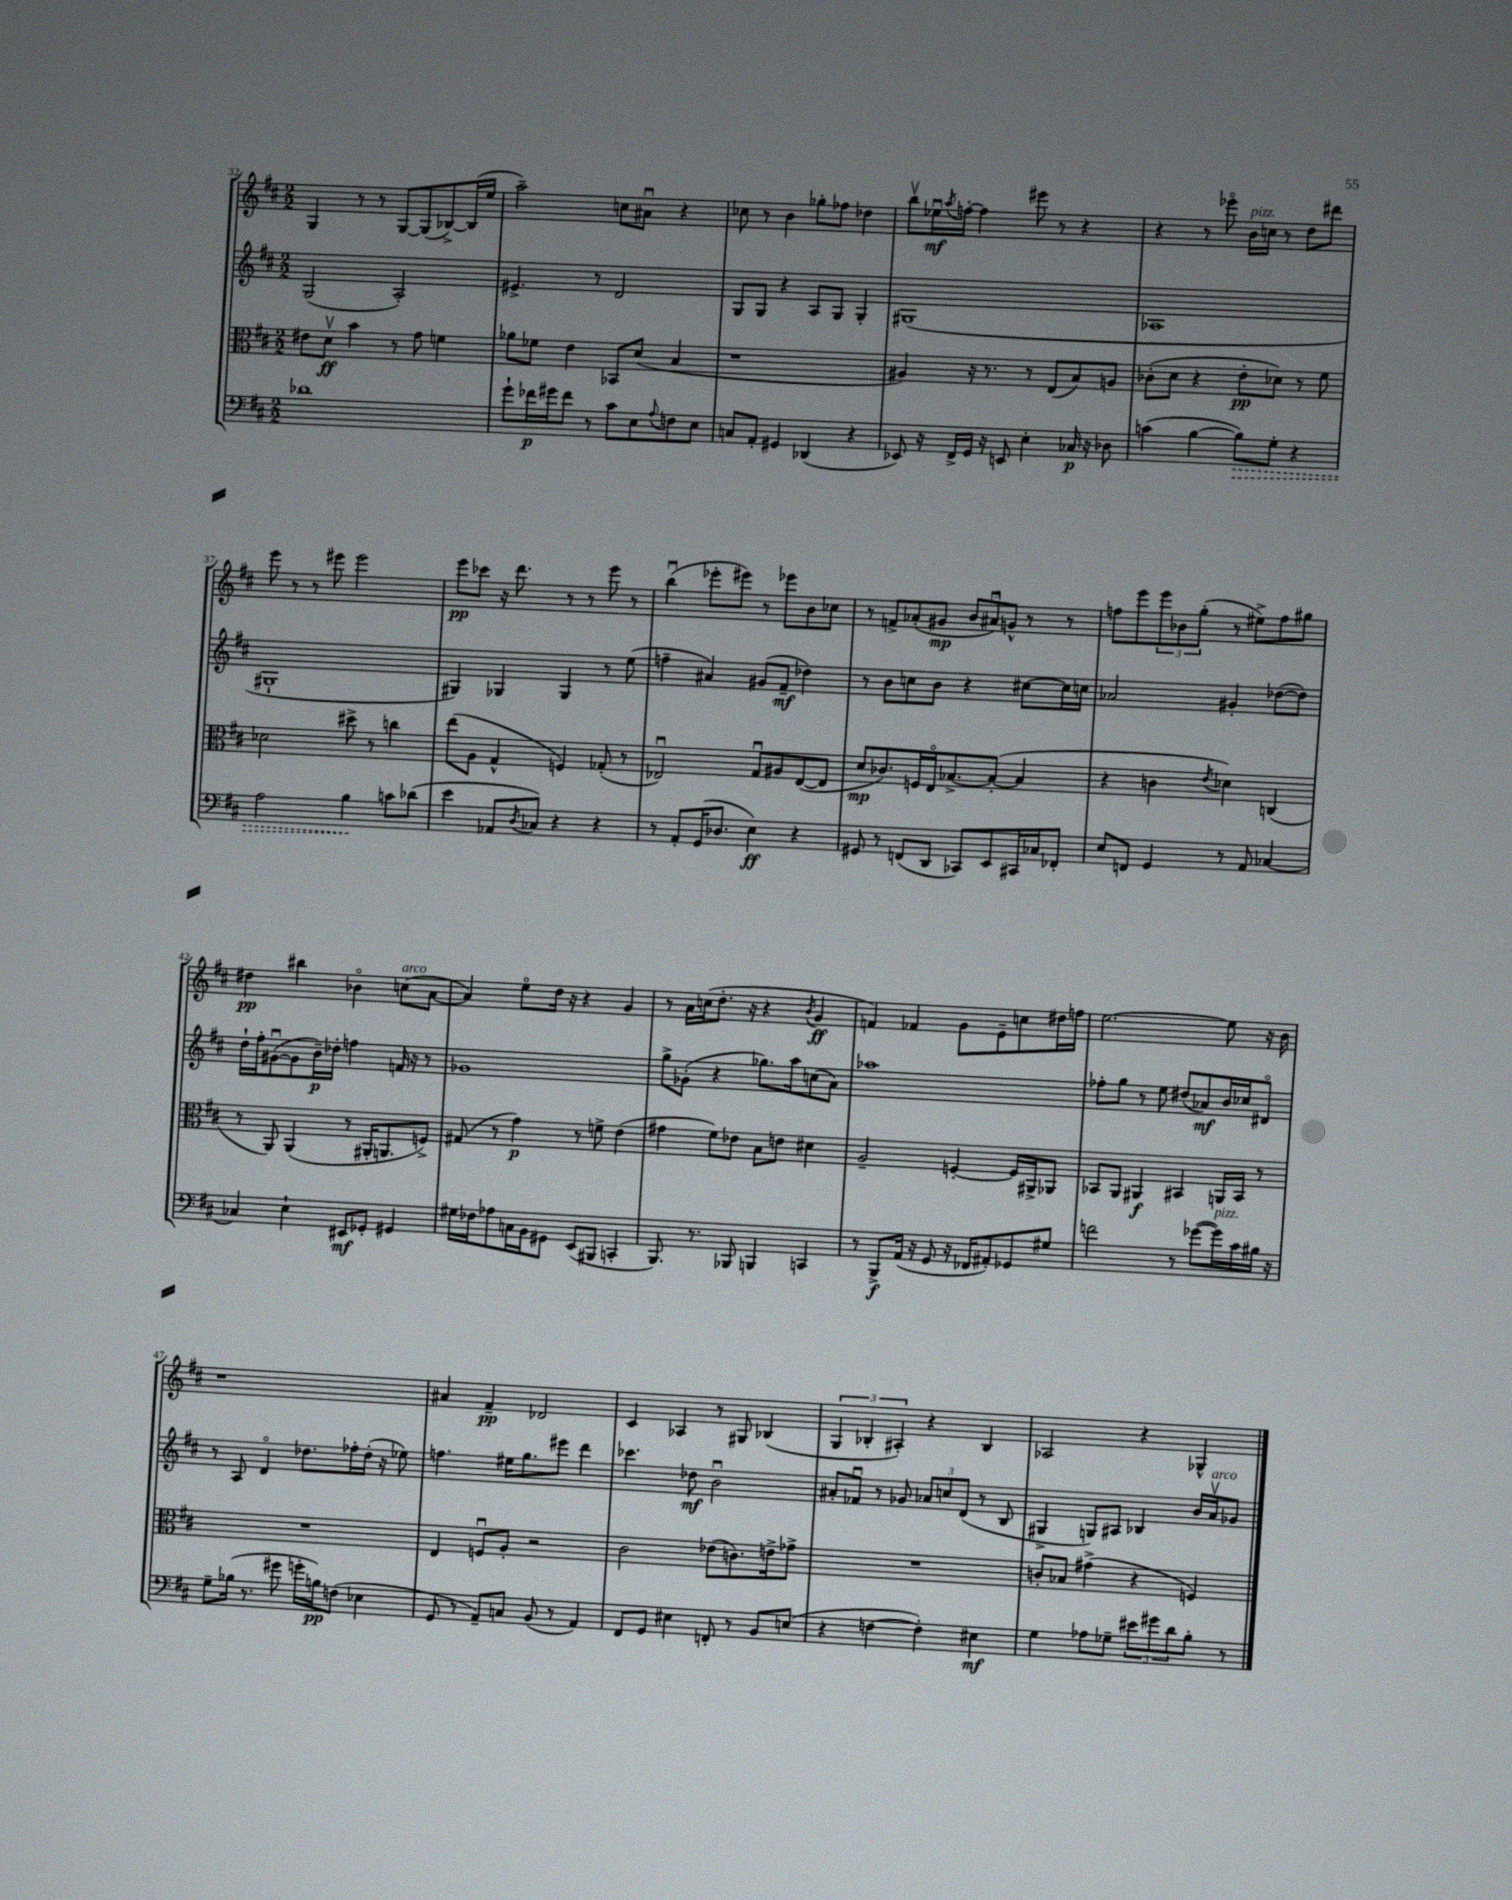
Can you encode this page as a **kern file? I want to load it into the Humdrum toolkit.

**kern	**kern	**kern	**kern
*staff4	*staff3	*staff2	*staff1
*clefF4	*clefC3	*clefG2	*clefG2
*k[f#c#]	*k[f#c#]	*k[f#c#]	*k[f#c#]
*M2/2	*M2/2	*M2/2	*M2/2
1d-	8e#	(2G	4G
.	8dv	.	.
.	4b	.	8r
.	.	.	8r
.	8r	2A')	[8G
.	8g	.	(8G]
.	4f	.	[8B-^)
.	.	.	(16B-]
.	.	.	16ee
=	=	=	=
8g`	8a-	4.e#^	2aa~)
16f-	8f-	.	.
16g#	.	.	.
8f-	4e	.	.
8r	.	8r	.
8c#	8BB-	2d	8cc
8E	(8d	.	8a#u
8qqA	.	.	.
8F	4B	.	4r
8E	.	.	.
=	=	=	=
8C	1r	8G	8cc-
8AA'	.	8G	8r
4GG#	.	4r	4b
(4DD-	.	8A	8gg-'
.	.	8G	8ff-
4r	.	4G'	4dd-
=	=	=	=
8EE-)	4A#)	(1G#	8bbv
16r	.	.	16ee-u
.	.	.	8qaa
16FF#^	.	.	[16ff'
16GG	16r	.	4ff]
16r	8.r	.	.
8EE	.	.	.
4E'	8r	.	8eee#
.	(8E	.	8r
16C-	8B)	.	4r
16r	.	.	.
8D-	8A	.	.
=	=	=	=
(4c	(8c-'	1A-	4r
.	8d	.	.
[4B	4r	.	8r
.	.	.	8eee-o
8B])	8e'	.	16b
.	.	.	16cc
8G'	8d-)	.	8r
4r	8r	.	8dd
.	8f#	.	8ddd#
=	=	=	=
2A	2d-	1G#`	8eee
.	.	.	8r
.	.	.	8r
.	.	.	8eee#
4B	8dd#^	.	2eee#
.	8r	.	.
8c	4cc	.	.
(8d-	.	.	.
=	=	=	=
4e	(8ee	4G#)	8eee
.	8A	.	8ccc-
8AA-	4G^^	4G-	16r
.	.	.	8.ddd
8qD	.	.	.
8C-)	.	.	.
4r	4F)	4G-	8r
.	.	.	8r
4r	(8G-'	8r	8eee
.	8r	(8ee	8r
=	=	=	=
8r	2E-u)	4ff~	(4bbu
8AA'	.	.	.
(16GG	.	4a#)	8eee-'
8.D-	.	.	.
.	.	.	8eee#)
4E)	8Gu	(8g#	8r
.	8A#	8f#~	8eee-
4r	([8E-	4dd-)	8b
.	8E-]	.	8cc-
=	=	=	=
8GG#	8d	8r	8r
8r	8.c-)	8b	8f^
(8FF	.	8cc	(8a-'
.	16F	.	.
8DD	16Eo	8b	8g#
.	[8.B-^	.	.
8CC-)	.	4r	12b
.	.	.	12a#u)
8EE	(8B-'_	.	.
.	.	.	12g^^
16CC#	4B-]	[8cc#	8r
16C-	.	.	.
8FF-'	.	16cc#]	8r
.	.	16cc	.
=	=	=	=
8E	4r	2a-	8ff
8FF	.	.	8eee
4GG	4c	.	12eee
.	.	.	12b-
.	.	.	(12gg'
.	8qe	.	.
8r	4d-)	4g#'	8r
8AA	.	.	8ee#^)
[4C-	(4C	([8dd-	8ff
.	.	8dd-])	8gg#
=	=	=	=
4C-]	8r	16dd`	4dd#
.	.	16ff#'	.
.	8AA)	([8g#u	.
4E`	(4AA	8g#]	4bb#
.	.	16b~)	.
.	.	16dd-'	.
8EE#	8r	4ff	4b-o
8GG-'	16AA#'	.	.
.	8.AA	.	.
4GG#	.	16f	(8cc
.	.	16r	.
.	8F^)	8r	[8a
=	=	=	=
16G#	(8G#	1g-	4a])
16F-	.	.	.
8A-	8r	.	.
16C	4g)	.	8eeo
16BB	.	.	.
8GG#	.	.	16dd
.	.	.	16r
(8EE	8r	.	4r
8BBB#	8f^	.	.
4CC'	(4e	.	4g
=	=	=	=
8.BBB)	4g#	8gg^	8r
.	.	(8g-'	16a
8.r	.	.	(16cc
.	8f#)	4r	8.dd'
8BBB-	8e-	.	.
.	.	.	16r
4BBB	8B	8.gg-)	4r
.	8e	.	.
.	.	16aa	.
.	.	.	8qb
4CC	4d#	(8cc	4g
.	.	8a)	.
=	=	=	=
8r	2A~	1aa-	4f)
8BBB^	.	.	.
(16AA	.	.	4f-
16r	.	.	.
8GG	.	.	.
16r	[4F'	.	8g
16FF-	.	.	.
8AA#')	.	.	8e~
8GG-	16F]	.	8cc
.	16AA#^	.	.
8G#	8AA-	.	16dd#
.	.	.	16ff
=	=	=	=
2f	8BB-	8ff-'	[2.ee
.	8AA	8gg	.
.	4AA#	8r	.
.	.	8ee	.
8r	4BB#	(8dd#	.
([8g-	.	8a-)	.
16g-])	16AA	16b	8ee]
16c#	16BB#	16cc-	.
16B#	8r	8d#o	16r
16r	.	.	16b
=	=	=	=
8G~	1r	8r	1r
(16B-	.	8A	.
8.r	.	.	.
.	.	4do	.
8g#	.	.	.
16g'	.	8.dd-	.
16B)	.	.	.
(8F	.	.	.
.	.	16ff-'	.
4E-	.	(16dd-'	.
.	.	16r	.
.	.	8ee-)	.
=	=	=	=
8GG	4E	4.ff	4a#
8r	.	.	.
8AA~)	8Fu	.	4f#~
8C	8A'	16ee#	.
.	.	8.gg	.
(8BB	2r	.	2d-
8r	.	8eee#	.
4AA)	.	4ddd	.
=	=	=	=
8FF#	2c#	4.ccc-	4c#
8GG	.	.	.
4E#	.	.	4A-
.	.	8dd-	.
8FF'	(8e-	2bu	8r
8r	8.c)	.	8G#
8BB	.	.	(4B-
.	16e^	.	.
(8E	8g-^	.	.
=	=	=	=
4r	1r	8a#'	6G
.	.	8f-u	.
.	.	.	6B-'
[4F	.	8r	.
.	.	.	6A#')
.	.	8g-	.
4F'])	.	12a-	4r
.	.	12cc	.
.	.	(12d	.
4E#	.	8r	4B-
.	.	8B	.
=	=	=	=
4G	8c'	4G#^	2A-
.	8B-	.	.
8A-	(4g#^	8G)	.
8G-~	.	8A#	.
12e#	4r	4B-	4r
12g#	.	.	.
12d	.	.	.
8B'	4F)	16b	4G-^^
.	.	16av	.
8r	.	8g-	.
==	==	==	==
*-	*-	*-	*-
